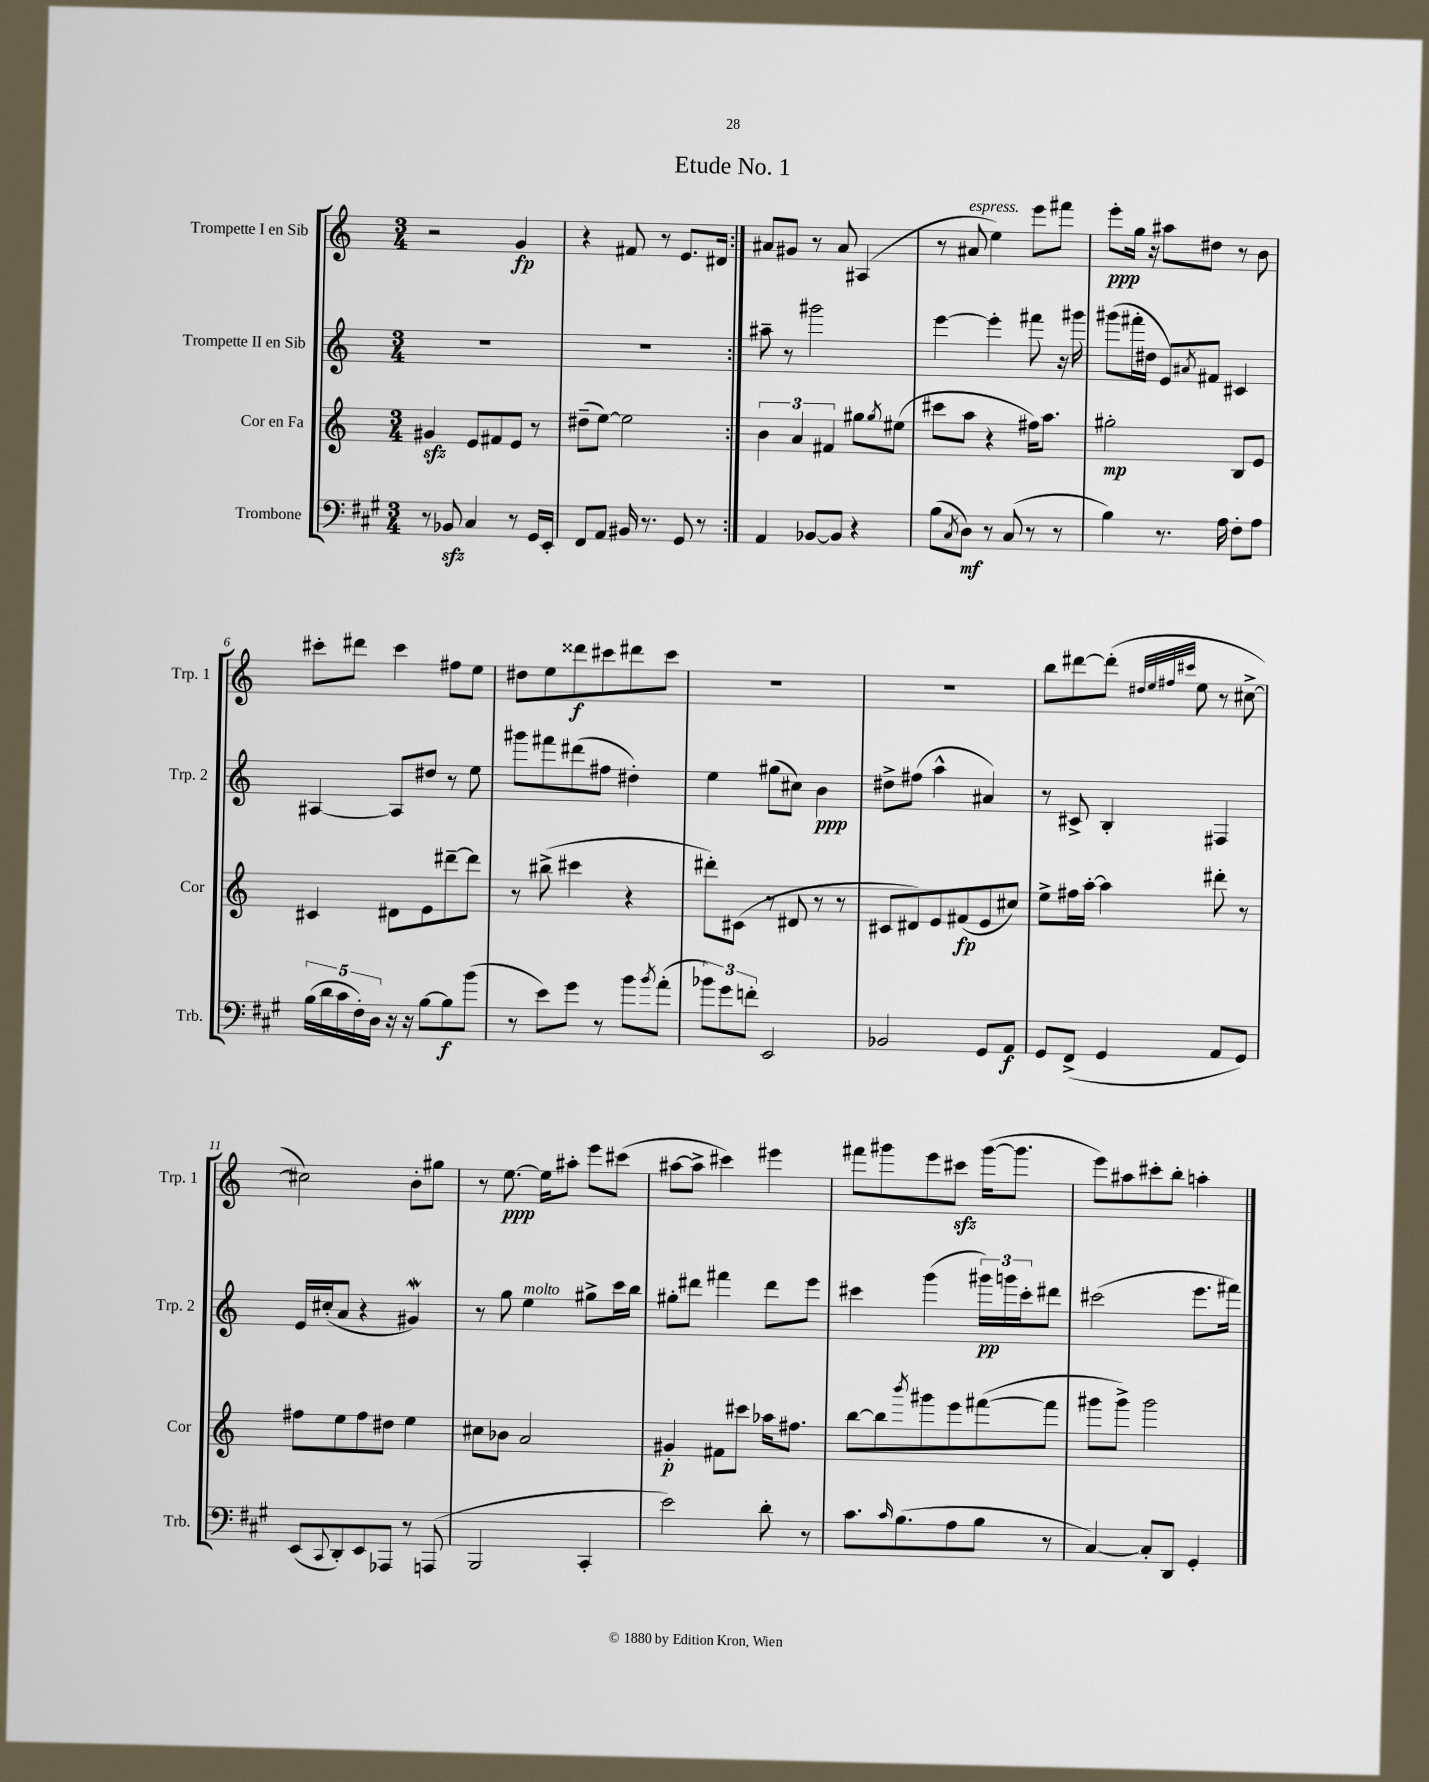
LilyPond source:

\header { title = "Etude No. 1" }
<<
\new StaffGroup <<
\new Staff = "s0" \with { instrumentName = "Trompette I en Sib" shortInstrumentName = "Trp. 1" } {
    \clef treble \key c \major \numericTimeSignature \time 3/4
    \repeat volta 2 { r2 g'4\fp |
    r4 fis'8 r8 e'8. dis'16 | }
    ais'8 gis'8 r8 ais'8 ais4( |
    r8 ais'8^\markup { \italic "espress." } e''4) e'''8 fis'''8 |
    e'''8-.\ppp g''16 r16 ais''8 dis''8 r8 b'8 |
    cis'''8-. dis'''8 cis'''4 fis''8 e''8 |
    dis''8 e''8 disis'''8\f cis'''8 dis'''8 cis'''8 |
    R2. |
    R2. |
    b''8 dis'''8~ dis'''8-.( \grace { dis''32 e''32 fis''32 cis'''32 } e''8 r8 cis''8~-> |
    cis''2) b'8-. gis''8 |
    r8 e''8.~\ppp e''16 ais''8-. e'''8 cis'''8( |
    ais''8~ ais''8-> cis'''4) eis'''4 |
    fis'''8 gis'''8 e'''8 cis'''8\sfz gis'''16~( gis'''8. |
    e'''8) ais''8 cis'''8-. b''8-. a''4-. \bar "|." |
}
\new Staff = "s1" \with { instrumentName = "Trompette II en Sib" shortInstrumentName = "Trp. 2" } {
    \clef treble \key c \major \numericTimeSignature \time 3/4
    \repeat volta 2 { R2. |
    R2. | }
    ais''8-- r8 gis'''2 |
    e'''4~ e'''4-. fis'''8 r16 gis'''16 |
    gis'''8( fis'''16-. dis''16 e'8) \acciaccatura { ais'8 } fis'8 cis'4 |
    ais4~ ais8 dis''8 r8 e''8 |
    gis'''8 fis'''8 dis'''8( fis''8 dis''4-.) |
    e''4 gis''8( cis''8) b'4\ppp |
    dis''8-> fis''8( a''4-^ ais'4) |
    r8 cis'8-> b4-. fis4 |
    e'16 cis''16-.( a'8 r4 gis'4\mordent) |
    r8 g''8 e''4^\markup { \italic "molto" } gis''8-> c'''16 b''16 |
    gis''8-. dis'''8 fis'''4 dis'''8 e'''8 |
    cis'''4 g'''4( \tuplet 3/2 { gis'''16\pp) g'''16 cis'''16-. } dis'''8 |
    cis'''2( e'''8. fis'''16) \bar "|." |
}
\new Staff = "s2" \with { instrumentName = "Cor en Fa" shortInstrumentName = "Cor" } {
    \clef treble \key c \major \numericTimeSignature \time 3/4
    \repeat volta 2 { gis'4\sfz e'8 fis'8 e'8 r8 |
    dis''8--( e''8~) e''2 | }
    \tuplet 3/2 { b'4 a'4 fis'4 } gis''8 \acciaccatura { gis''8 } eis''8( |
    cis'''8 a''8 r4 fis''16) a''8. |
    gis''2-.\mp b8 e'8 |
    cis'4 dis'8 e'8 dis'''8~-- dis'''8 |
    r8 bis''8->( cis'''4 r4 |
    dis'''8-.) cis'8( r8 dis'8 r8 r8 |
    cis'8 dis'8) e'8 fis'8\fp( e'8 cis''8) |
    e''8-> fis''16 a''16~-. a''4 dis'''8-. r8 |
    fis''8 e''8 fis''8 dis''8 e''4 |
    cis''8 bes'8 a'2 |
    gis'4-.\p fis'8 cis'''8 aes''16 fis''8. |
    b''8~ b''8 \acciaccatura { b'''8 } gis'''8 e'''8 fis'''8~( fis'''8 |
    gis'''8 gis'''8->) gis'''2 \bar "|." |
}
\new Staff = "s3" \with { instrumentName = "Trombone" shortInstrumentName = "Trb." } {
    \clef bass \key a \major \numericTimeSignature \time 3/4
    \repeat volta 2 { r8 bes,8\sfz cis4 r8 gis,16 e,16-. |
    fis,8 a,8 bis,16 r8. gis,8 r8 | }
    a,4 bes,8~ bes,8 r4 |
    b8( \acciaccatura { cis8 } d8\mf) r8 cis8( r8 r8 |
    b4) r8. a16 fis8-. a8 |
    \tuplet 5/4 { b16( d'16 cis'16 fis16-.) d16 } r16 r16 b8~ b8\f b'8( |
    r8 e'8) gis'8 r8 b'8 \acciaccatura { b'8 } a'8-.( |
    \tuplet 3/2 { bes'8) gis'8 f'8-. } e,2 |
    bes,2 gis,8 a,8\f |
    gis,8 fis,8->( gis,4 a,8 gis,8) |
    e,8( \appoggiatura { cis,8 } d,8-.) e,8 aes,,8 r8 a,,8( |
    b,,2 cis,4-. |
    e'2) d'8-. r8 |
    cis'8. \grace { cis'16 } b8.( a8 b8 r8 |
    cis4~) cis8-. d,8 gis,4-. \bar "|." |
}
>>
>>
